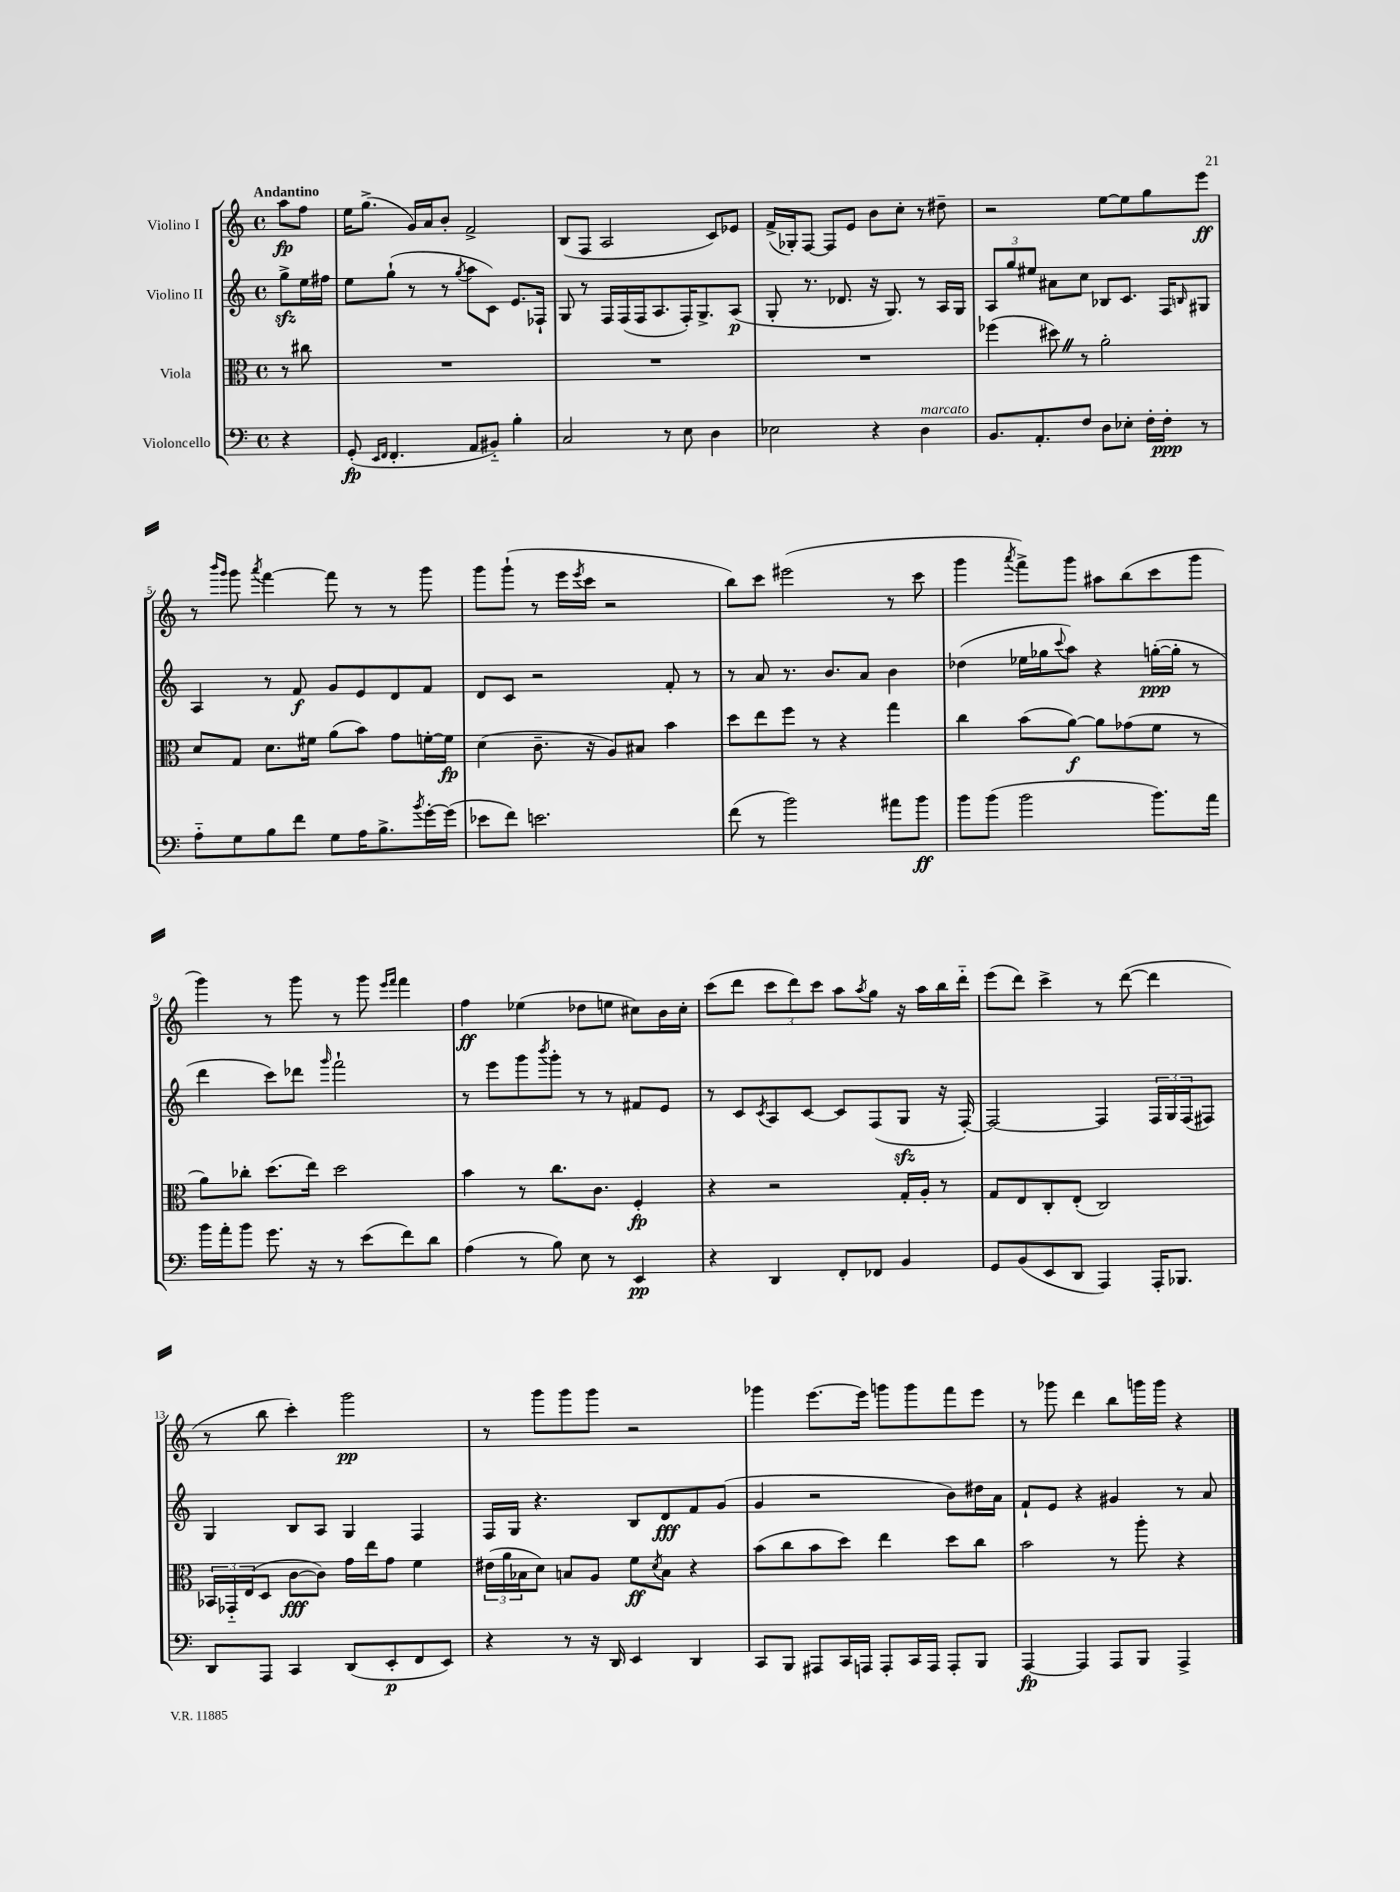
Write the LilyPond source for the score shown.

<<
\new StaffGroup <<
\new Staff = "s0" \with { instrumentName = "Violino I" } {
    \clef treble \key c \major \defaultTimeSignature \time 4/4 \partial 4 \tempo "Andantino"
    a''8\fp f''8 |
    e''16 g''8.->( g'16) a'16 b'8-. f'2-> |
    b8( f8 a2 c'8) ees'8 |
    f'16->( ges16-.) f8~ f8 e'8 b'8 c''8-. r8 dis''8-- |
    r2 e''8~ e''8 g''8 e'''8\ff |
    r8 \grace { b'''16 g'''16 } g'''8 \acciaccatura { a'''8 } f'''4~ f'''8 r8 r8 g'''8 |
    g'''8 g'''8-!( r8 e'''16 \acciaccatura { e'''8 } c'''16 r2 |
    b''8) c'''8 eis'''2( r8 c'''8 |
    g'''4 \acciaccatura { a'''8 } f'''8->) g'''8 ais''8 b''8( c'''8 g'''8 |
    g'''4) r8 g'''8 r8 g'''8 \grace { e'''16 f'''16 } f'''4 |
    f''4\ff ees''4( des''8 e''8 cis''8) b'16 cis''16-. |
    c'''8( d'''8 \tuplet 3/2 { c'''8 d'''8) c'''8 } a''8 \acciaccatura { a''8 } g''8 r16 a''16 b''16 d'''16-_ |
    e'''8( d'''8) c'''4-> r8 d'''8~( d'''4 |
    r8 b''8 c'''4-.) g'''2\pp |
    r8 g'''8 g'''8 g'''8 r2 |
    ges'''4 e'''8.~ e'''16 g'''8 g'''8 f'''8 e'''8 |
    r8 ges'''8 d'''4 b''8 g'''16 g'''16 r4 \bar "|." |
}
\new Staff = "s1" \with { instrumentName = "Violino II" } {
    \clef treble \key c \major \defaultTimeSignature \time 4/4 \partial 4
    g''8->\sfz e''16 fis''16 |
    e''8 g''8-!( r8 r8 \acciaccatura { g''8 } a''8 c'8) e'8. fes16-! |
    g8 r8 f16 f16( f16 a8. f16-.) g8.-> a8\p( |
    g8-. r8. des'8. r16 g8.) r8 a16 g16 |
    \tuplet 3/2 { a8 g''8 eis''8 } ais'8 c''8 bes8 c'8. f16 \grace { b16 } gis8 |
    a4 r8 f'8\f g'8 e'8 d'8 f'8 |
    d'8 c'8 r2 f'8-. r8 |
    r8 a'8 r8. b'8. a'8 b'4 |
    des''4( ees''16 ges''16 \appoggiatura { c'''8 } a''8) r4 g''16~-.\ppp( g''16-. r8 |
    d'''4 c'''8) des'''8 \grace { g'''16 } f'''2-! |
    r8 e'''8 g'''8 \acciaccatura { b'''8 } g'''8-. r8 r8 fis'8 e'8 |
    r8 c'8 \acciaccatura { c'8 } a8 c'8~ c'8 f8( g8\sfz r16 f16~-.) |
    f2~ f4 \tuplet 3/2 { f16 g16 f16( } fis8) |
    g4 b8 a8 g4 f4 |
    f16 g16 r4. b8 d'8\fff f'8 g'8( |
    g'4 r2 b'8) dis''16 a'16 |
    f'8-! e'8 r4 gis'4 r8 a'8 \bar "|." |
}
\new Staff = "s2" \with { instrumentName = "Viola" } {
    \clef alto \key c \major \defaultTimeSignature \time 4/4 \partial 4
    r8 cis''8 |
    R1 |
    R1 |
    R1 |
    fes''4( dis''8) \once \override BreathingSign.text = \markup { \musicglyph "scripts.caesura.straight" } \breathe r8 a'2-. |
    d'8 g8 d'8. fis'16 a'8( b'8) g'8 f'16~-. f'16\fp |
    d'4( c'8.-- r16 a8) bis8 b'4 |
    d''8 e''8 f''8 r8 r4 g''4 |
    c''4 b'8( a'8~\f) a'8 ges'8( f'8 r8 |
    a'8) ces''8-. d''8.( e''16) d''2 |
    b'4 r8 c''8. c'8. f4-.\fp |
    r4 r2 g16-. a16-. r8 |
    g8 e8 c8-. e8-.( c2) |
    \tuplet 3/2 { bes,16 ges,16-_ e16( } d8 c'8~\fff c'8) g'16 e''16 g'8 f'4 |
    \tuplet 3/2 { eis'16( a'16 bes16 } d'8) b8 a8 f'8\ff \acciaccatura { d'8 } b8 r4 |
    b'8( c''8 b'8 d''8) e''4 d''8 c''8 |
    b'2 r8 a''8-. r4 \bar "|." |
}
\new Staff = "s3" \with { instrumentName = "Violoncello" } {
    \clef bass \key c \major \defaultTimeSignature \time 4/4 \partial 4
    r4 |
    g,8-.\fp( \grace { e,16 f,16 } f,4.-. a,8 bis,8-_) b4-. |
    c2 r8 e8 d4 |
    ees2 r4 d4^\markup { \italic "marcato" } |
    b,8. a,8.-. f8 d8 ees8-. f16-. f16-.\ppp r8 |
    a8-_ g8 b8 f'8 g8 a16 b8.-> \acciaccatura { b'8 } g'16~-. g'16( |
    ees'8 f'8) e'2. |
    f'8( r8 b'2) ais'8 b'8\ff |
    b'8 b'8( b'2 b'8.) a'16 |
    b'16 a'16-. b'8 g'8. r16 r8 e'8( f'8) d'8 |
    a4( r8 b8) e8 r8 e,4\pp |
    r4 d,4 f,8-. fes,8 b,4 |
    g,8 b,8( e,8 d,8 a,,4) a,,16-. bes,,8. |
    d,8 a,,8 c,4 d,8( e,8-.\p f,8 e,8) |
    r4 r8 r16 d,16 e,4 d,4 |
    c,8 b,,8 ais,,8 c,16 a,,16 a,,8-. c,16 a,,16 a,,8-. b,,8 |
    a,,4~\fp a,,4 a,,8 b,,8 a,,4-> \bar "|." |
}
>>
>>
